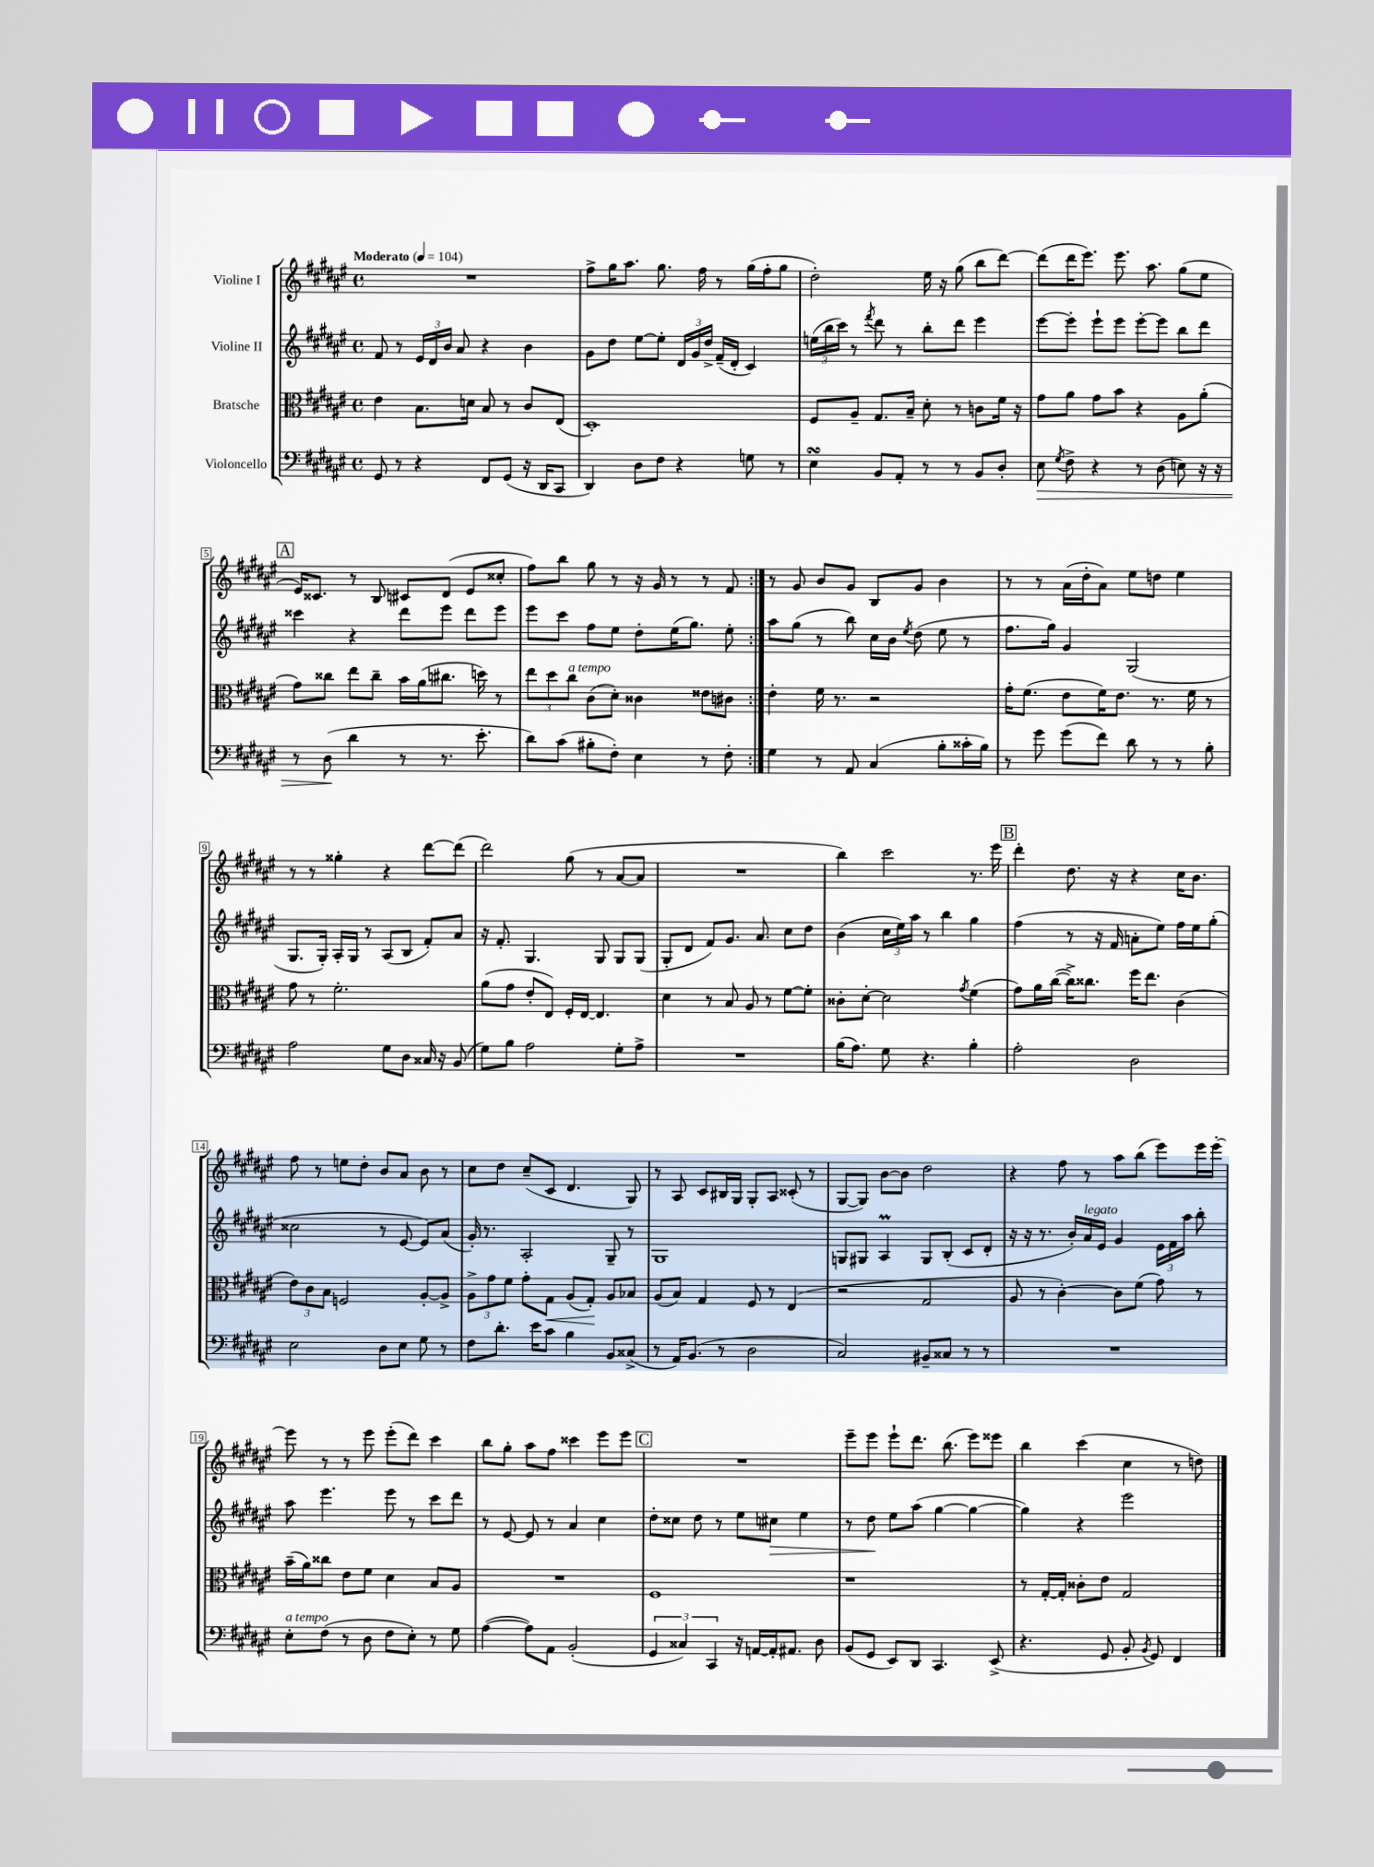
<<
\new StaffGroup <<
\new Staff = "s0" \with { instrumentName = "Violine I" } {
    \clef treble \key fis \major \defaultTimeSignature \time 4/4 \tempo "Moderato" 4 = 104
    \autoBeamOff \repeat volta 2 { R1 |
    fis''8[-> gis''16 ais''8.] gis''8. fis''16 r8 gis''16[( fis''16-. gis''8] |
    dis''2-.) eis''16 r16 gis''8( b''8[ dis'''8]~) |
    dis'''8[( dis'''16 eis'''8.]) eis'''8. ais''8. gis''8[( eis''8] |
    \mark \markup { \box "A" } eis'16[) cisis'8.] r8 b8 cis'8[ dis'8]( eis'8[ cisis''8]-. |
    fis''8[) b''8] gis''8 r8 r16 gis'16 r8 r8 fis'8 | }
    r8 gis'8 b'8[ gis'8] b8[ gis'8] b'4 |
    r8 r8 ais'16[( dis''16-. ais'8]) eis''8[ d''8] eis''4 |
    r8 r8 gisis''4-. r4 dis'''8[~ dis'''8]( |
    dis'''2) gis''8( r8 ais'8[~ ais'8] |
    R1 |
    b''4) cis'''2 r8. eis'''16 |
    \mark \markup { \box "B" } dis'''4-. dis''8. r16 r4 cis''16[ b'8.] |
    fis''8 r8 e''8[ dis''8]-. b'8[ ais'8] b'8 r8 |
    cis''8[ dis''8] cis''8[--( cis'8] dis'4. gis8) |
    r8 ais8 cis'8[ bis16 gis16] gis8[-. ais8] cisis'8-.( r8 |
    gis8[~ gis8]) b'8[~ b'8] dis''2 |
    r4 fis''8 r8 ais''8[ b''8]( eis'''8[) eis'''16 eis'''16]~-. |
    eis'''8 r8 r8 eis'''8 eis'''8[-.( dis'''8]) cis'''4 |
    b''8[ gis''8]-. ais''8[ fis''8] cisis'''4 eis'''8[ eis'''8] |
    \mark \markup { \box "C" } R1 |
    eis'''8[-- eis'''8] eis'''8[-! dis'''8.] b''8.( eis'''8[) eisis'''8] |
    b''4 cis'''4( cis''4 r8 d''8) \bar "|." |
}
\new Staff = "s1" \with { instrumentName = "Violine II" } {
    \clef treble \key fis \major \defaultTimeSignature \time 4/4
    \autoBeamOff \repeat volta 2 { fis'8 r8 \tuplet 3/2 { eis'16[ dis'16 b'16] } ais'8 r4 b'4 |
    gis'8[ dis''8] eis''8[~ eis''8]-. \tuplet 3/2 { dis'16[ gis'16 dis''16]-> } fis'16[--( dis'16]-. cis'4) |
    \tuplet 3/2 { e''16[( b''16 cis'''16]) } r8 \acciaccatura { fis'''8 } dis'''8 r8 b''8[-. dis'''8] eis'''4 |
    eis'''8[~ eis'''8]-. eis'''8[-! eis'''8] eis'''8[~-. eis'''8] b''8[ dis'''8] |
    \mark \markup { \box "A" } cisis'''4 r4 dis'''8[ eis'''8] dis'''8[ eis'''8] |
    eis'''8[ cis'''8] fis''8[ eis''8] dis''8[-. eis''16( gis''8.]) eis''8-. | }
    ais''8[ gis''8]( r8 b''8) cis''16[ b'16] \acciaccatura { eis''8 } dis''8( eis''8 r8 |
    fis''8.[ gis''16]) gis'4 gis2( |
    gis8.[ gis16]-.) ais16[-. gis16] r8 ais8[( b8] fis'8[-.) ais'8] |
    r16 fis'8.-. gis4. gis8 gis8[ gis8]( |
    gis8[-. dis'8] fis'8[) gis'8.] ais'8. cis''8[ dis''8] |
    b'4( \tuplet 3/2 { cis''16[ eis''16) ais''16] } r8 b''4 gis''4 |
    \mark \markup { \box "B" } fis''4( r8 r16 fis'16 a'8[-. eis''8]) fis''16[ eis''16 gis''8]-.( |
    cisis''2 r8 eis'8~ eis'8[) ais'8]( |
    gis'16-.) r8. ais2-. gis8-- r8 |
    gis1 |
    g8[ gis8] ais4\prall gis8[ b8]-.( cis'8[ dis'8]-. |
    r16 r16 r8. b'16[-.) ais'16^\markup { \italic "legato" } eis'16] gis'4 \tuplet 3/2 { eis'16[ fis'16 ais''16] } b''8-. |
    ais''8 eis'''4. eis'''8 r8 cis'''8[ dis'''8] |
    r8 eis'8~ eis'8 r8 ais'4 cis''4 |
    \mark \markup { \box "C" } dis''8[-. cisis''8] dis''8 r8 eis''8[ cis''8]\> eis''4 |
    r8 dis''8\! eis''8[ ais''8]( gis''4~ gis''4~ |
    gis''4) r4 eis'''2 \bar "|." |
}
\new Staff = "s2" \with { instrumentName = "Bratsche" } {
    \clef alto \key fis \major \defaultTimeSignature \time 4/4
    \autoBeamOff \repeat volta 2 { eis'4 b8.[ d'16] b8 r8 cis'8[ eis8]( |
    dis1-.) |
    fis8[ ais8]-- gis8.[ b16]-- dis'8-. r8 c'8[ fis'16] r16 |
    gis'8[ ais'8] gis'8[ b'8] r4 ais8[ ais'8]-.( |
    \mark \markup { \box "A" } gis'8[) cisis''8] eis''8[ cisis''8]-- b'16[ ais'16( cis''8.] d''16) r8 |
    \tuplet 3/2 { eis''8[ dis''8 cis''8]^\markup { \italic "a tempo" } } cis'8[( dis'8]-.) cisis'4 eisis'8[ cis'8] | }
    eis'4-. fis'16 r8. r2 |
    gis'16[-. fis'8.]( eis'8[ fis'16) eis'8.] r8. fis'16 r8 |
    gis'8 r8 fis'2.-. |
    ais'8[( gis'8] eis'8[-. eis8]) fis16[-. eis16]~ eis4. |
    dis'4 r8 b8 ais8 r8 fis'8[~ fis'8]-. |
    cisis'8[-. dis'8]~-. dis'2 \acciaccatura { gis'8 } fis'4( |
    \mark \markup { \box "B" } gis'8[) ais'16 cis''16]~( cis''16[->) cisis''8.] fis''16[ eis''8.] cis'4( |
    \tuplet 3/2 { eis'8[) cis'8 b8] } f2 ais8[~-. ais8]-> |
    \tuplet 3/2 { ais8[-> gis'8 fis'8] } gis'8[-. gis8]\< ais8[( gis8]-.\!) ais8[ bes8] |
    ais8[( b8]) gis4 fis8 r8 eis4( |
    r2 gis2 |
    ais8 r8 cis'4~-.) cis'8[ fis'8]( gis'8) r8 |
    b'16[--( ais'16) cisis''8] eis'8[ fis'8] dis'4 b8[ ais8] |
    R1 |
    \mark \markup { \box "C" } fis1 |
    r1 |
    r8 gis16[~-. gis16]-. cisis'8[-. eis'8] gis2 \bar "|." |
}
\new Staff = "s3" \with { instrumentName = "Violoncello" } {
    \clef bass \key fis \major \defaultTimeSignature \time 4/4
    \autoBeamOff \repeat volta 2 { gis,8 r8 r4 fis,8[ gis,8]( r16 dis,16[ cis,8] |
    dis,4) dis8[ fis8] r4 g8 r8 |
    eis4\turn b,8[ ais,8]-. r8 r8 b,8[ dis8]-. |
    eis8\> \acciaccatura { gis8 } fis8-> r4 r8 dis8( e8) r16 r16 |
    \mark \markup { \box "A" } r8 dis8\!( dis'4 r8 r8. eis'8.-. |
    dis'8[) cis'8]( bis8[-. fis8]-.) eis4 r8 fis8-. | }
    gis4 r8 ais,8 cis4( b8[-. cisis'16-. b16]) |
    r8 gis'8 gis'8[( fis'8]) dis'8 r8 r8 b8-. |
    ais2 gis8[ dis8] cisis16 r16 b,8( |
    gis8[) b8] ais2 gis8[-. ais8]-> |
    R1 |
    b16[( ais8.]) gis8 r4. b4-. |
    \mark \markup { \box "B" } ais2-. dis2 |
    eis2 dis8[ eis8] gis8 r8 |
    fis8[ dis'8.]-. eis'16[ cis'8] b4 b,8[ cisis8]->( |
    r8 ais,16[) b,8.]( r8 dis2 |
    cis2) bis,8[-- cisis8] r8 r8 |
    R1 |
    eis8[-.^\markup { \italic "a tempo" } fis8]( r8 dis8 fis8[ eis8]-.) r8 gis8 |
    ais4~( ais8[) ais,8] b,2-.( |
    \mark \markup { \box "C" } \tuplet 3/2 { gis,4 cisis4) cis,4 } r16 a,16[~ a,16-. ais,8.] dis8 |
    b,8[( gis,8] eis,8[) dis,8] cis,4. eis,8->( |
    r4. gis,8 b,8-. \acciaccatura { b,8 } gis,8) fis,4 \bar "|." |
}
>>
>>
\layout { \context { \Score \override BarNumber.stencil = #(make-stencil-boxer 0.1 0.3 ly:text-interface::print) } }
